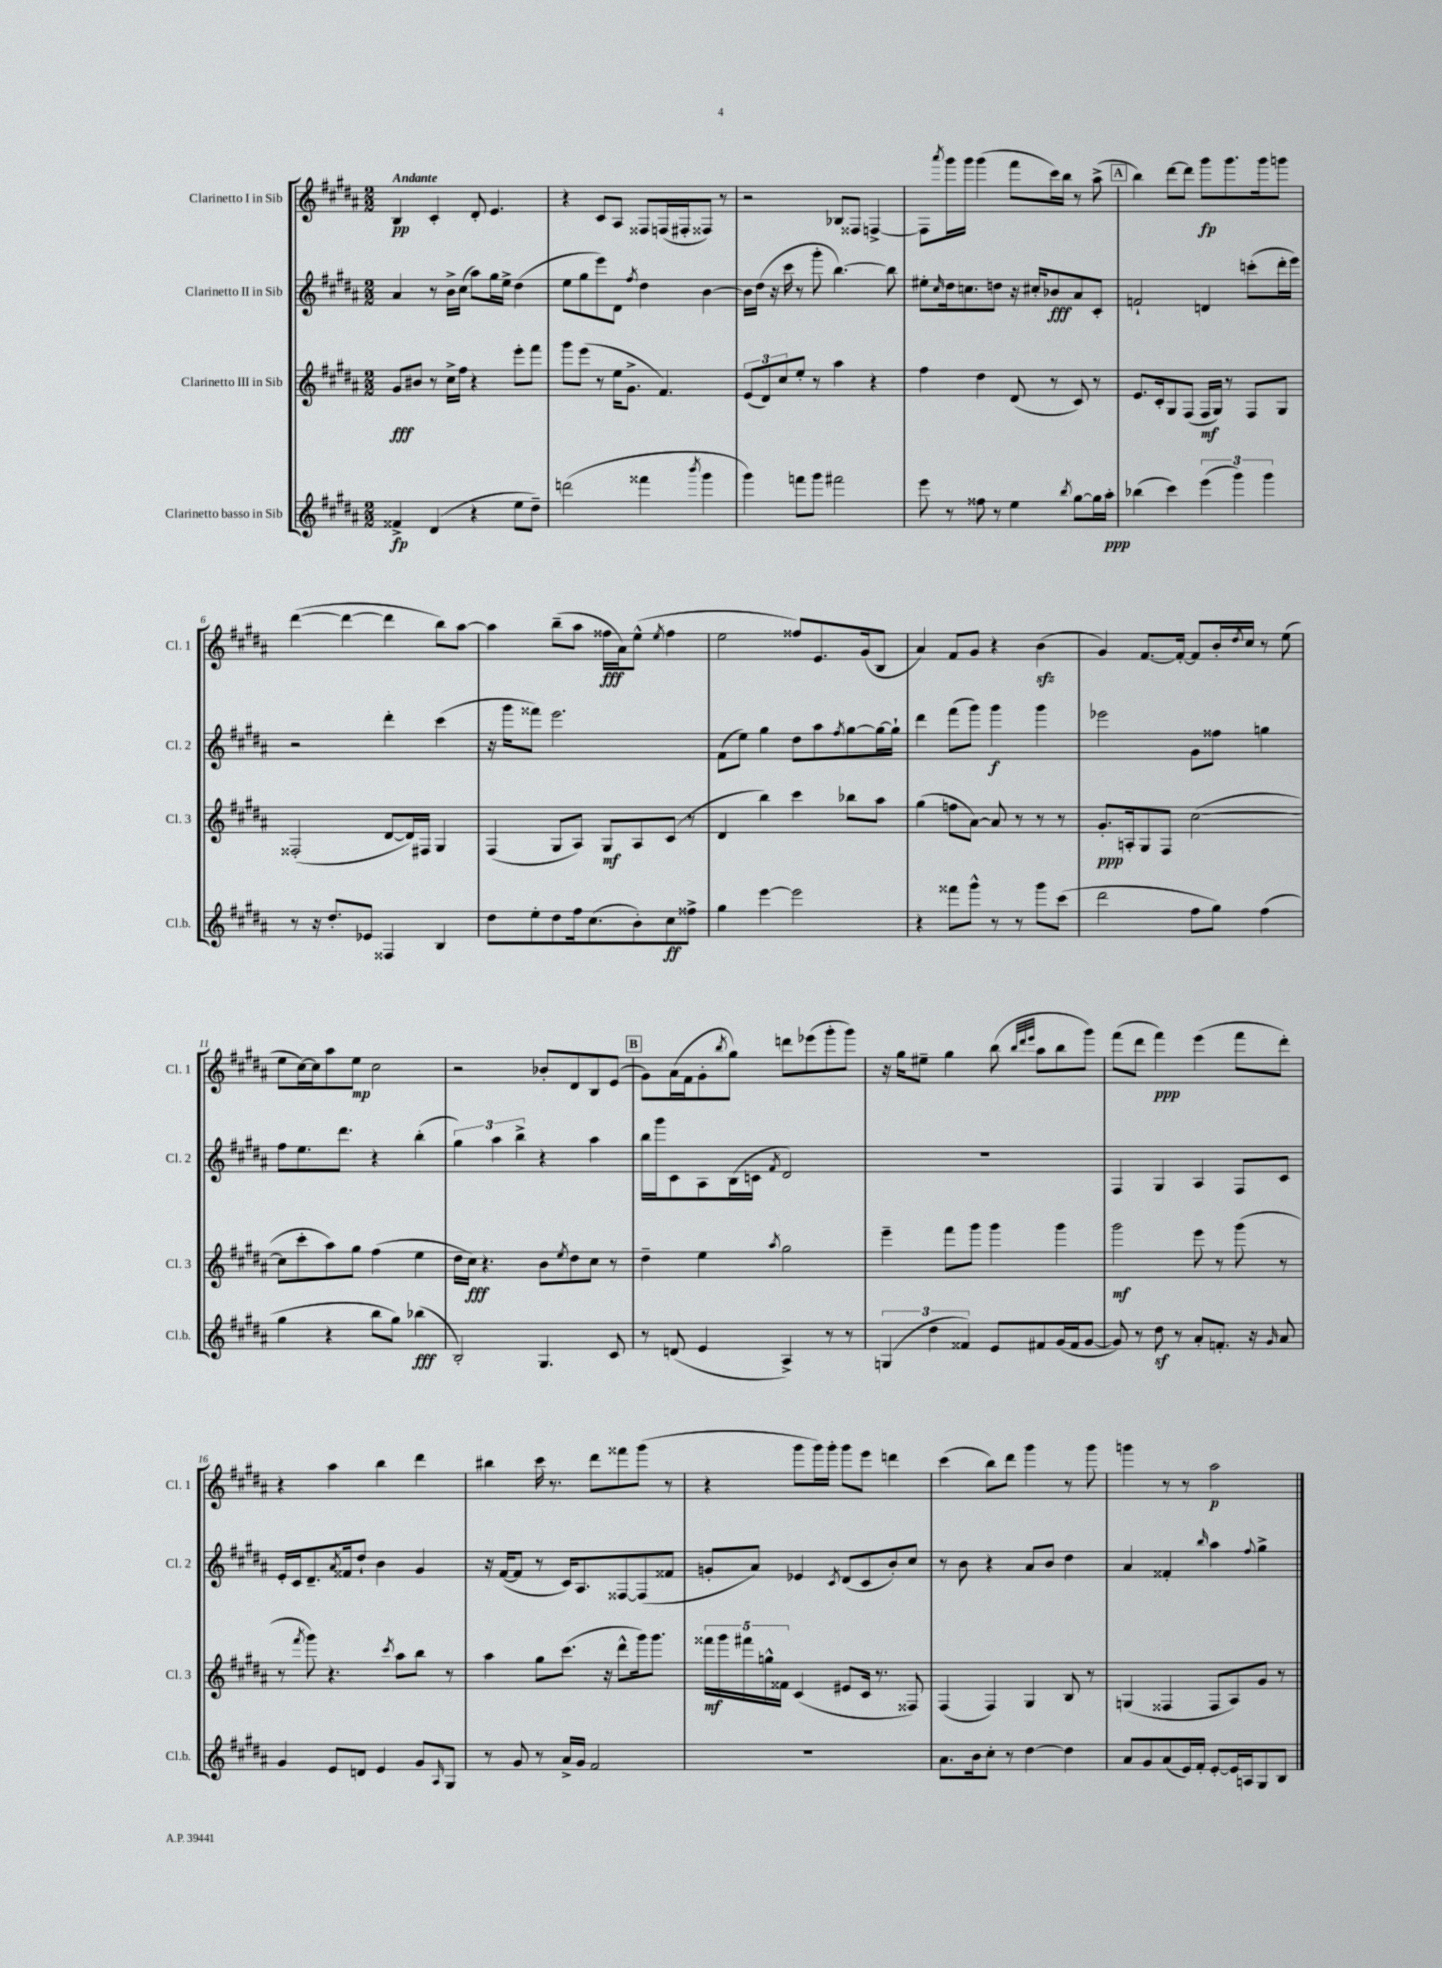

**kern	**dynam	**kern	**dynam	**kern	**dynam	**kern	**dynam
*part4	*part4	*part3	*part3	*part2	*part2	*part1	*part1
*staff4	*staff4	*staff3	*staff3	*staff2	*staff2	*staff1	*staff1
*I"Clarinetto basso in Sib	*	*I"Clarinetto III in Sib	*	*I"Clarinetto II in Sib	*	*I"Clarinetto I in Sib	*
*I'Cl.b.	*	*I'Cl. 3	*	*I'Cl. 2	*	*I'Cl. 1	*
*clefG2	*	*clefG2	*	*clefG2	*	*clefG2	*
*k[f#c#g#d#a#]	*	*k[f#c#g#d#a#]	*	*k[f#c#g#d#a#]	*	*k[f#c#g#d#a#]	*
*M2/2	*	*M2/2	*	*M2/2	*	*M2/2	*
=1	=1	=1	=1	=1	=1	=1	=1
!	!	!	!	!	!	!LO:TX:a:B:t=Andante	!
4f##X^/	fp	8g#/L	fff	4a#/	.	4B/	pp
.	.	8b#X/J	.	.	.	.	.
(4d#/	.	8r	.	8r	.	4c#'/	.
.	.	16cc#^\LL	.	16b^\LL	.	.	.
.	.	16ff#\JJ	.	(16cc#\JJ	.	.	.
4r	.	4r	.	8aa#\L)	.	8d#'/	.
.	.	.	.	16gg#\L	.	4.e/	.
.	.	.	.	16ee^\JJ	.	.	.
8ee\L	.	8eee'\L	.	(4dd#\	.	.	.
8dd#~\J)	.	8fff#\J	.	.	.	.	.
=2	=2	=2	=2	=2	=2	=2	=2
(2dddn\	.	8ggg#\L	.	8ee\L	.	4r	.
.	.	(8eee\J	.	8gg#\	.	.	.
.	.	8r	.	8eee\)	.	8c#/L	.
.	.	16ee\KL	.	8d#\J	.	8A#/J	.
.	.	8.g#^\J	.	.	.	.	.
.	.	.	.	8qff#/	.	.	.
4fff##X\	.	.	.	4dd#\	.	8F##X/L	.
.	.	4.f#/)	.	.	.	(16Fn/L	.
.	.	.	.	.	.	16F#X'/J	.
8qbbb/	.	.	.	.	.	.	.
4ggg#\	.	.	.	[4b\	.	8F##X/J)	.
.	.	.	.	.	.	8r	.
=3	=3	=3	=3	=3	=3	=3	=3
4ggg#\)	.	(12e/L	.	16b\LL]	.	2r	.
.	.	.	.	(16dd#\JJ	.	.	.
.	.	12d#/)	.	.	.	.	.
.	.	.	.	16r	.	.	.
.	.	12cc#/	.	.	.	.	.
.	.	.	.	16ccc#\	.	.	.
8fffn\L	.	8ee'/J	.	8r	.	.	.
8ggg#\J	.	8r	.	8ggg#'\	.	.	.
2fff#X\	.	4aa#\	.	[4.bb\)	.	8B-X/L	.
.	.	.	.	.	.	8F##X/J	.
.	.	4r	.	.	.	[4Fn^/	.
.	.	.	.	8bb\]	.	.	.
=4	=4	=4	=4	=4	=4	=4	=4
8eee\	.	4ff#\	.	8ee#X'\L	.	8F\L]	.
.	.	.	.	16qqcc#/	.	8qaaa#/	.
8r	.	.	.	16dd#\k	.	16ggg#\L	.
.	.	.	.	8.ccn\	.	16ggg#\JJ	.
8ff##X\	.	4dd#\	.	.	.	(4ggg#\	.
8r	.	.	.	8ddn\J	.	.	.
4ee\	.	(8d#/	.	16r	.	8fff#\L	.
.	.	.	.	16cc#X'/KL	.	.	.
.	.	8r	.	8b-X/	fff	16ccc#\L)	.
.	.	.	.	.	.	16bb\JJ	.
8qbb/	.	.	.	.	.	.	.
[8gg#\L	.	8c#/)	.	8a#/	.	8r	.
16gg#\L]	.	8r	.	8c#'/J	.	(8aa#^\	.
16aa#'\JJ	ppp	.	.	.	.	.	.
!!LO:REH:place=s1:t=A
=5	=5	=5	=5	=5	=5	=5	=5
(4bb-X\	.	8.e/L	.	2fn`/	.	4bb\)	.
.	.	16c#'/k	.	.	.	.	.
4ccc#\)	.	8G#/	.	.	.	[8ddd#\L	.
.	.	(8F#/J	.	.	.	8ddd#\J]	.
(6eee\	.	16F#/LL	mf	4dn/	.	8ggg#\L	fp
.	.	16G#/JJ)	.	.	.	.	.
.	.	8r	.	.	.	8.ggg#\	.
6ggg#\)	.	.	.	.	.	.	.
.	.	8F#/L	.	(8cccn'\L	.	.	.
.	.	.	.	.	.	16ggg#\k	.
6ggg#\	.	.	.	.	.	.	.
.	.	8G#/J	.	16ddd#'\L	.	8gggn\J	.
.	.	.	.	16eee\JJ)	.	.	.
!!LO:LB:g=z
=6	=6	=6	=6	=6	=6	=6	=6
8r	.	(2F##X'/	.	2r	.	([4ddd#\	.
16r	.	.	.	.	.	.	.
8.dd#'/L	.	.	.	.	.	.	.
.	.	.	.	.	.	4ddd#\_	.
8e-X/J	.	.	.	.	.	.	.
4F##X/	.	[8d#/L	.	4ddd#'\	.	4ddd#\]	.
.	.	16d#/L])	.	.	.	.	.
.	.	16F#X/JJ	.	.	.	.	.
4B/	.	4G#/	.	(4ccc#\	.	8bb\L)	.
.	.	.	.	.	.	[8aa#\J	.
=7	=7	=7	=7	=7	=7	=7	=7
8dd#\L	.	(4F#/	.	16r	.	4aa#\]	.
.	.	.	.	16ggg#\KL	.	.	.
8ee'\	.	.	.	8fff##X\J)	.	.	.
8dd#\	.	8G#/L	.	2.eee\	.	(8bb~\L	.
16ff#\k	.	8A#/J)	.	.	.	8aa#\J	.
(8.cc#\	.	.	.	.	.	.	.
.	.	8G#/L	mf	.	.	16ff##X\LL	fff
.	.	.	.	.	.	16a#\J)	.
8b'\)	.	8A#/	.	.	.	(8ee^^\J	.
.	.	.	.	.	.	8qee/	.
8cc#\	ff	(8c#/J	.	.	.	4ff##\	.
8ff##X^\J	.	8r	.	.	.	.	.
=8	=8	=8	=8	=8	=8	=8	=8
4gg#\	.	4d#/	.	(8f#\L	.	2ee\	.
.	.	.	.	8ee\J)	.	.	.
[4eee\	.	4bb\)	.	4gg#\	.	.	.
2eee\]	.	4ccc#\	.	8dd#\L	.	8ff##X/L)	.
.	.	.	.	8aa#\	.	8.e/	.
.	.	.	.	8qff#/	.	.	.
.	.	8bb-X\L	.	[8gg#\	.	.	.
.	.	.	.	.	.	(16g#/k	.
.	.	8aa#\J	.	16gg#\L_	.	8B/J	.
.	.	.	.	16gg#`\JJ]	.	.	.
=9	=9	=9	=9	=9	=9	=9	=9
4r	.	(4gg#\	.	4ddd#\	.	4a#/)	.
8fff##X\L	.	8ffn\L	.	(8fff#\L	.	8f#/L	.
8ggg#^^\J	.	[8a#\J)	.	8ggg#\J)	.	8g#/J	.
8r	.	8a#/]	.	4ggg#\	f	4r	.
8r	.	8r	.	.	.	.	.
8ggg#\L	.	8r	.	4ggg#\	.	(4bzz\	.
(8ccc#\J	.	8r	.	.	.	.	.
=10	=10	=10	=10	=10	=10	=10	=10
2ddd#\	.	8.g#'/L	ppp	2eee-X\	.	4g#/)	.
.	.	16An'/k	.	.	.	.	.
.	.	8G#/	.	.	.	[8.f#/L	.
.	.	8F#/J	.	.	.	.	.
.	.	.	.	.	.	16f#'/Jk_	.
8ff#\L	.	([2cc#\	.	8g#\L	.	8f#/L]	.
8gg#\J)	.	.	.	8ff##X\J	.	16b'/L	.
.	.	.	.	.	.	8qdd#/	.
.	.	.	.	.	.	16cc#/JJ	.
(4ff#\	.	.	.	4ggn\	.	8r	.
.	.	.	.	.	.	(8ee\	.
!!LO:LB:g=z
=11	=11	=11	=11	=11	=11	=11	=11
4gg#\	.	8cc#\L]	.	8ff#\L	.	8ee\L	.
.	.	8ccc#'\	.	8.ee\	.	[16cc#\L)	.
.	.	.	.	.	.	16cc#\J]	.
4r	.	8aa#\)	.	.	.	8aa#\	.
.	.	.	.	8.ddd#\J	.	.	.
.	.	8gg#\J	.	.	.	8ee\J	mp
8bb\L	.	(4ff#\	.	4r	.	2cc#\	.
8gg#\J)	.	.	.	.	.	.	.
(4bb-X\	fff	4ee\	.	(4bb'\	.	.	.
=12	=12	=12	=12	=12	=12	=12	=12
2B'/)	.	16dd#\LL	.	6gg#\)	.	2r	.
.	.	16cc#\JJ)	fff	.	.	.	.
.	.	4.r	.	.	.	.	.
.	.	.	.	6aa#\	.	.	.
.	.	.	.	6bb^\	.	.	.
4.G#/	.	8b\L	.	4r	.	8b-X'/L	.
.	.	8qee/	.	.	.	.	.
.	.	8dd#\	.	.	.	8d#/	.
.	.	8cc#\J	.	4aa#\	.	8B/	.
8c#/	.	8r	.	.	.	(8e/J	.
!!LO:REH:place=s1:t=B
=13	=13	=13	=13	=13	=13	=13	=13
8r	.	4dd#~\	.	16bb\LL	.	8g#\L)	.
.	.	.	.	16ggg#\J	.	.	.
(8dn/	.	.	.	8c#\	.	(16a#\L	.
.	.	.	.	.	.	16f#\J	.
4e/	.	4ee\	.	8A#\	.	8g#'\	.
.	.	.	.	.	.	8qbb/	.
.	.	.	.	(16B\L	.	8gg#\J)	.
.	.	.	.	16cn\JJ	.	.	.
.	.	8qaa#/	.	8qf#/	.	.	.
4A#^/)	.	2gg#\	.	2d#/)	.	8dddn\L	.
.	.	.	.	.	.	(8eee-X\	.
8r	.	.	.	.	.	8ggg#'\	.
8r	.	.	.	.	.	8ggg#\J)	.
=14	=14	=14	=14	=14	=14	=14	=14
(6Gn/	.	4eee~\	.	1r	.	16r	.
.	.	.	.	.	.	16gg#\KL	.
.	.	.	.	.	.	8ee#X~\J	.
6dd#\	.	.	.	.	.	.	.
.	.	8fff#\L	.	.	.	4gg#\	.
6f##X/)	.	.	.	.	.	.	.
.	.	8ggg#\J	.	.	.	.	.
8e/L	.	4ggg#\	.	.	.	(8bb\	.
.	.	.	.	.	.	32qqbb/LLL	.
.	.	.	.	.	.	32qqddd#/	.
.	.	.	.	.	.	32qqeee/JJJ	.
8f#X/	.	.	.	.	.	8aa#\L	.
(16g#/L	.	4ggg#\	.	.	.	8bb\	.
16f#/J	.	.	.	.	.	.	.
[8g#/J	.	.	.	.	.	8ggg#\J)	.
=15	=15	=15	=15	=15	=15	=15	=15
8g#/])	.	2ggg#\	mf	4F#/	.	(8fff#\L	.
8r	.	.	.	.	.	8ddd#\J	.
8dd#z\	.	.	.	4G#/	.	4fff#\)	ppp
8r	.	.	.	.	.	.	.
8a#'/L	.	8eee\	.	4A#/	.	(4eee\	.
8.fn'/J	.	8r	.	.	.	.	.
.	.	(8ggg#\	.	8F#/L	.	8fff#\L	.
16r	.	.	.	.	.	.	.
16qqg#/	.	.	.	.	.	.	.
8a#/	.	8r	.	8c#/J	.	8ddd#'\J)	.
!!LO:LB:g=z
=16	=16	=16	=16	=16	=16	=16	=16
4g#/	.	8r	.	16e'/LL	.	4r	.
.	.	.	.	16c#/J	.	.	.
.	.	8qfff#/	.	.	.	.	.
.	.	8ggg#\)	.	8.d#~/	.	.	.
8e/L	.	4.r	.	.	.	4aa#\	.
.	.	.	.	8qa#/	.	.	.
.	.	.	.	16f##X/k	.	.	.
8dn/J	.	.	.	8dd#`/J	.	.	.
4e/	.	.	.	4b\	.	4bb\	.
.	.	8qccc#/	.	.	.	.	.
.	.	8aa#\L	.	.	.	.	.
8g#/L	.	8bb\J	.	4g#/	.	4ddd#\	.
16qqA#/	.	.	.	.	.	.	.
8G#/J	.	8r	.	.	.	.	.
=17	=17	=17	=17	=17	=17	=17	=17
8r	.	4aa#\	.	16r	.	4bb#X\	.
.	.	.	.	([16f#/KL	.	.	.
8g#/	.	.	.	8f#/J]	.	.	.
8r	.	8gg#\L	.	8r	.	16ccc#\	.
.	.	.	.	.	.	8.r	.
16a#^/LL	.	(8.ccc#\J	.	16c#/KL)	.	.	.
16g#/JJ	.	.	.	8.A#/	.	.	.
2f#/	.	.	.	.	.	8ddd#\L	.
.	.	16r	.	.	.	.	.
.	.	8ddd#^^\L	.	[8F##X/	.	8fff##X\	.
.	.	16ggg#\k)	.	(8F##/]	.	(8ggg#\J	.
.	.	8.ggg#\J	.	.	.	.	.
.	.	.	.	8f##X/J	.	8r	.
=18	=18	=18	=18	=18	=18	=18	=18
1r	.	20fff##X\LL	mf	8gn'/L	.	4r	.
.	.	20ggg#\	.	.	.	.	.
.	.	20fff#X\	.	.	.	.	.
.	.	.	.	8a#/J)	.	.	.
.	.	20ggn^^\	.	.	.	.	.
.	.	20f##X\JJ	.	.	.	.	.
.	.	(4c#/	.	4e-X/	.	8ggg#\L	.
.	.	.	.	.	.	16ggg#\L)	.
.	.	.	.	.	.	16ggg#'\JJ	.
.	.	.	.	8qc#/	.	.	.
.	.	8e#X/L	.	(8d#/L	.	8ggg#\L	.
.	.	16c#/Jk	.	8c#/	.	8eee\J	.
.	.	8.r	.	.	.	.	.
.	.	.	.	8b'/)	.	4dddn\	.
.	.	8F##X/)	.	8cc#/J	.	.	.
=19	=19	=19	=19	=19	=19	=19	=19
8.a#\L	.	(4F#/	.	8r	.	(4ccc#\	.
.	.	.	.	8b\	.	.	.
16b\k	.	.	.	.	.	.	.
8cc#'\J	.	4F#/)	.	4r	.	8bb\L)	.
8r	.	.	.	.	.	8ddd#\J	.
[4dd#\	.	4G#/	.	8a#/L	.	4ggg#\	.
.	.	.	.	8b/J	.	.	.
4dd#\]	.	8B/	.	4dd#\	.	8r	.
.	.	8r	.	.	.	8ggg#\	.
=20	=20	=20	=20	=20	=20	=20	=20
8a#/L	.	(4Gn/	.	4a#/	.	4gggn\	.
8g#/	.	.	.	.	.	.	.
(8a#/	.	4F##X/	.	4f##X'/	.	8r	.
16e/L)	.	.	.	.	.	8r	.
16f#'/JJ	.	.	.	.	.	.	.
.	.	.	.	16qqbb/	.	.	.
[8e'/L	.	8F##/L	.	4aa#\	.	2aa#\	p
16e/L]	.	8A#/)	.	.	.	.	.
16An/J	.	.	.	.	.	.	.
.	.	.	.	8qqff#/	.	.	.
8G#/	.	8g#/J	.	4gg#^\	.	.	.
8B/J	.	8r	.	.	.	.	.
==	==	==	==	==	==	==	==
*-	*-	*-	*-	*-	*-	*-	*-
